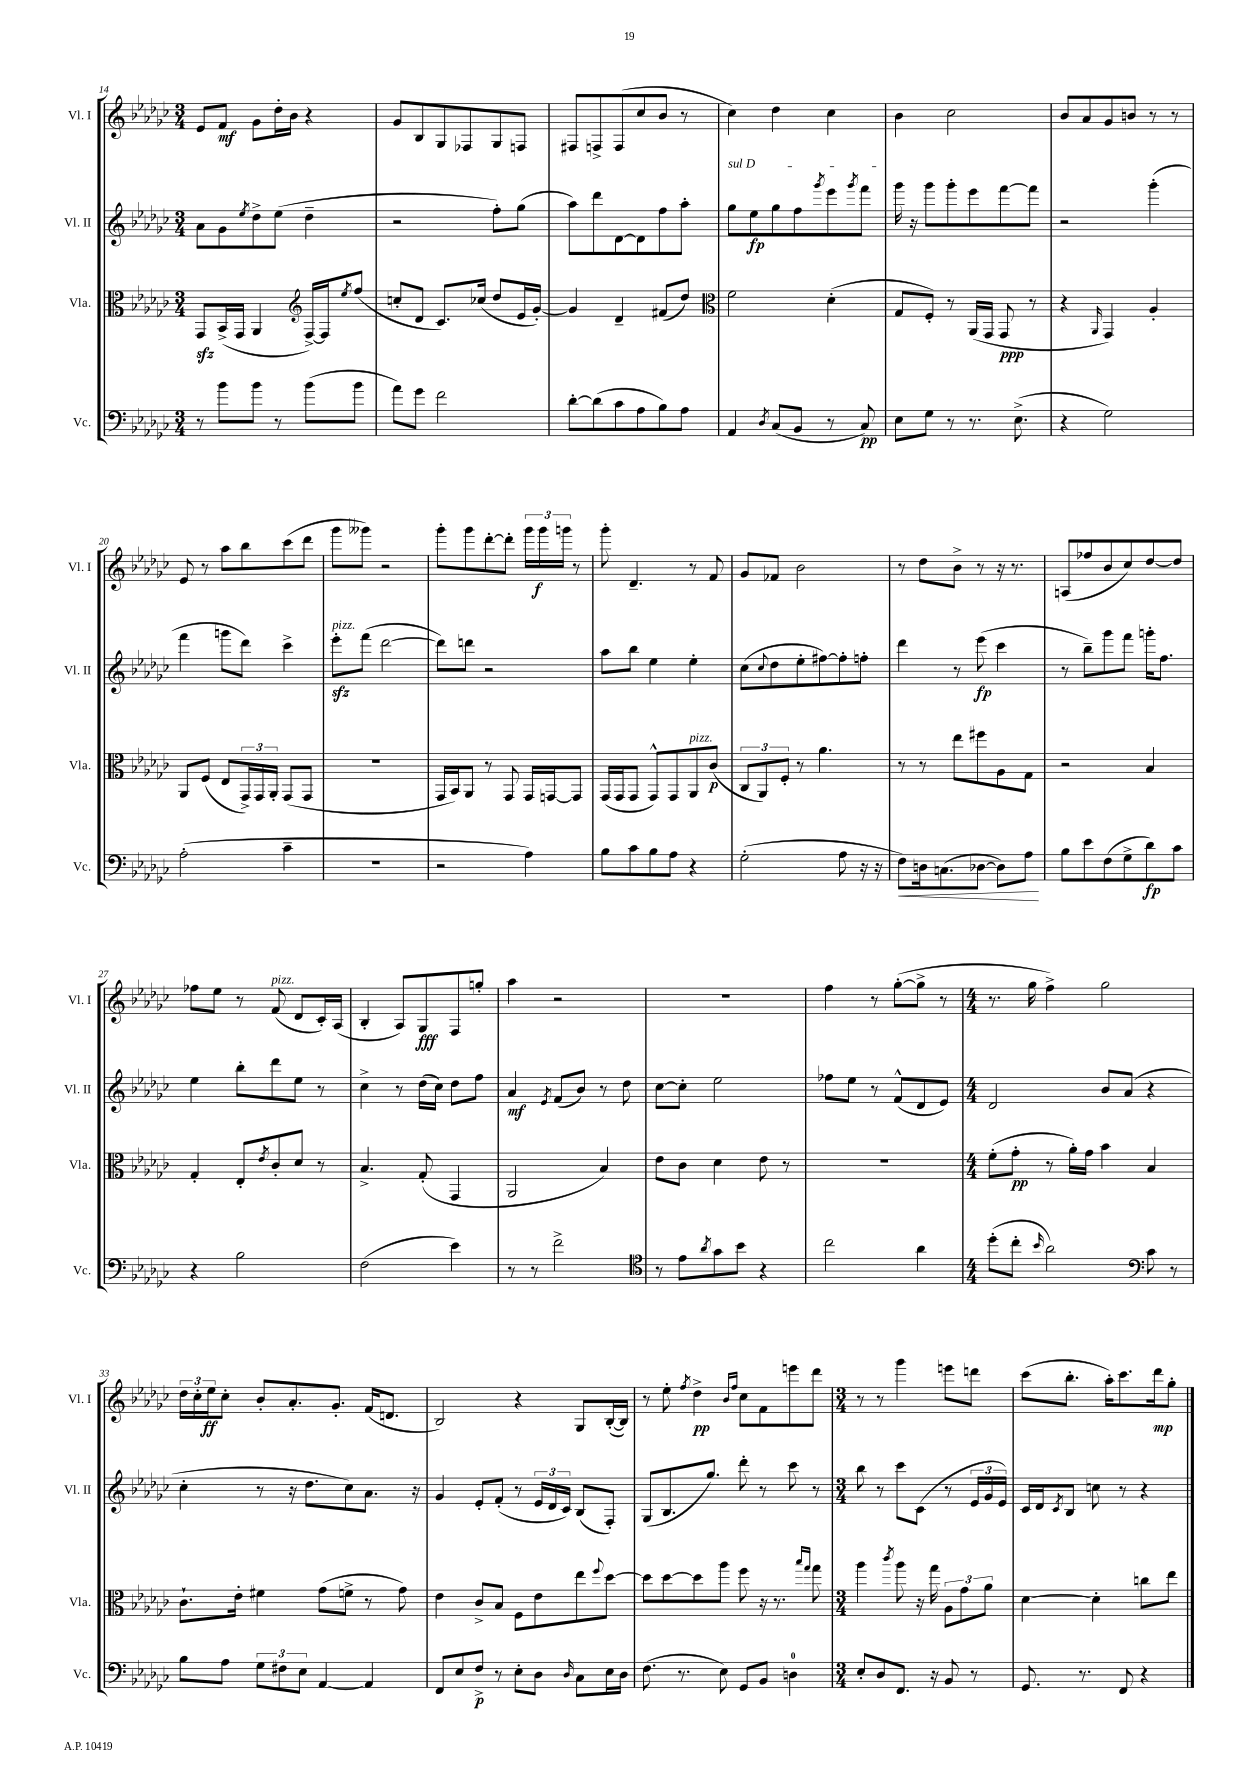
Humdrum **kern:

**kern	**kern	**kern	**kern
*staff4	*staff3	*staff2	*staff1
*clefF4	*clefC3	*clefG2	*clefG2
*k[b-e-a-d-g-c-]	*k[b-e-a-d-g-c-]	*k[b-e-a-d-g-c-]	*k[b-e-a-d-g-c-]
*M3/4	*M3/4	*M3/4	*M3/4
8r	8GG-	8a-	8e-
8b-	(16BB-^	8g-	8f
.	16GG-	.	.
.	.	8qee-	.
8b-	4AA-	8dd-^	8g-
8r	.	(8ee-	16dd-'
.	.	.	16b-
*	*clefG2	*	*
(8b-	[16F^)	4dd-~	4r
.	16F]	.	.
.	8qee-	.	.
8b-	(8ff	.	.
=	=	=	=
8a-)	8cc'	2r	8g-
8g-	8d-	.	8B-
2f	8.c-)	.	8G-
.	.	.	8F-
.	(16cc-	.	.
.	8dd-	8ff')	8G-
.	16e-	(8gg-	8F
.	[16g-')	.	.
=	=	=	=
[8d-'	4g-]	8aa-)	8F#
(8d-]	.	8ddd-	8F^
8c-	4d-~	[8d-	(8F
8A-	.	8d-]	8cc-
8B-)	(8f#	8ff	8b-
8A-	8dd-)	8aa-'	8r
=	=	=	=
*	*clefC3	*	*
4AA-	2f	8gg-	4cc-)
.	.	8ee-	.
8qD-	.	.	.
(8C-	.	8gg-	4dd-
8BB-	.	8ff	.
.	.	8qggg-	.
8r	(4d-'	8eee-	4cc-
.	.	8qggg-	.
8C-)	.	8fff	.
=	=	=	=
8E-	8G-	16ggg-	4b-
.	.	16r	.
8G-	8F')	8ggg-	.
8r	8r	8ggg-'	2cc-
8.r	(16AA-	8eee-	.
.	16GG-	.	.
.	8GG-	[8fff	.
(8.E-^	.	.	.
.	8r	8fff]	.
=	=	=	=
4r	4r	2r	8b-
.	.	.	8a-
.	16qqAA-	.	.
2G-)	4GG-)	.	8g-
.	.	.	8b
.	4A-'	(4ggg-'	8r
.	.	.	8r
=	=	=	=
(2A-'	8AA-	4fff	8e-
.	(8F	.	8r
.	8E-	8ggg	8aa-
.	24GG-^)	8ddd-)	8bb-
.	24GG-	.	.
.	24AA-'	.	.
4c-~	(8GG-	4ccc-^	(8ccc-
.	8GG-	.	8ddd-
=	=	=	=
2.r	2.r	8eee-'	8ggg-
.	.	(8fff	8ggg--)
.	.	[2ddd-	2r
=	=	=	=
2r	16GG-	8ddd-])	8ggg-'
.	16BB-)	.	.
.	8AA-	8ddd	8ggg-
.	8r	2r	[8ddd-'
.	8GG-	.	8ddd-']
4A-)	16GG-	.	24ggg-
.	.	.	24ggg-
.	[16GG	.	.
.	.	.	24ggg
.	8GG]	.	8r
=	=	=	=
8B-	(16GG-	8aa-	8ggg-'
.	16GG-	.	.
8c-	8GG-	8bb-	4.d-~
8B-	8GG-^^)	4ee-	.
8A-	8GG-	.	.
4r	8AA-	4ee-'	8r
.	(8c-	.	8f
=	=	=	=
(2G-'	12C-	(8cc-	8g-
.	12AA-)	.	.
.	.	8qqcc-	.
.	.	8dd-	8f-
.	12F'	.	.
.	8r	8ee-'	2b-
.	4.a-	[8ff#)	.
8A-	.	8ff#']	.
16r	.	8ff'	.
16r	.	.	.
=	=	=	=
8F)	8r	4ddd-	8r
16D	8r	.	8dd-
(8.C	.	.	.
.	8ee-	8r	8b-^
[8D-	8ff#	(8eee-	8r
8D-])	8A-	4ccc-	16r
.	.	.	8.r
8A-	8G-	.	.
=	=	=	=
8B-	2r	8r	(8A
8e-	.	8bb-~)	8ff-
(8F	.	8ggg-	8b-
8G-^	.	8fff	8cc-)
8d-)	4B-	16ggg'	[8dd-
.	.	8.ff	.
8c-	.	.	8dd-]
=	=	=	=
4r	4G-'	4ee-	8ff-
.	.	.	8ee-
2B-	8E-'	8bb-'	8r
.	8qe-	.	.
.	8c-'	8ddd-	(8f
.	8d-	8ee-	8d-
.	8r	8r	16c-')
.	.	.	(16A-
=	=	=	=
(2F	4.B-^	4cc-^	4B-'
.	.	8r	8A-)
.	(8G-'	(16dd-	8G-
.	.	16cc-)	.
4e-)	4GG-	8dd-	8F
.	.	8ff	8gg'
=	=	=	=
8r	2AA-	4a-	4aa-
8r	.	.	.
.	.	8qe-	.
2f^	.	(8f	2r
.	.	8b-)	.
.	4B-)	8r	.
.	.	8dd-	.
=	=	=	=
*clefC4	*	*	*
8r	8e-	[8cc-	2.r
8e-	8c-	8cc-']	.
8qa-	.	.	.
8g-	4d-	2ee-	.
8b-	.	.	.
4r	8e-	.	.
.	8r	.	.
=	=	=	=
2cc-	2.r	8ff-	4ff
.	.	8ee-	.
.	.	8r	8r
.	.	(8f^^	([8gg-'
4a-	.	8d-	8gg-^]
.	.	8e-)	8r
=	=	=	=
*M4/4	*M4/4	*M4/4	*M4/4
(8dd-'	(8f'	2d-	8.r
8cc-'	8g-'	.	.
.	.	.	16gg-
16qqb-	.	.	.
2a-)	8r	.	4ff^)
.	16a-')	.	.
.	16g-	.	.
.	4b-	8b-	2gg-
.	.	(8a-	.
*clefF4	*	*	*
8c-	4B-	4r	.
8r	.	.	.
=	=	=	=
8B-	8.c-`	4cc-'	24dd-
.	.	.	24cc-'
.	.	.	24ee-
8A-	.	.	8cc-'
.	16e-'	.	.
12G-	4f#	8r	8b-'
12F#	.	.	.
.	.	16r	8.a-'
12E-	.	.	.
.	.	8.dd-	.
[4AA-	(8g-	.	.
.	.	.	8.g-'
.	8f^	8cc-)	.
4AA-]	8r	8.a-	(16f
.	.	.	8.d
.	8g-)	.	.
.	.	16r	.
=	=	=	=
8FF	4e-	4g-	2B-)
8E-	.	.	.
8F^	8c-^	8e-'	.
8r	8B-	(8f'	.
8E-'	8F	8r	4r
8D-	8e-	24e-	.
.	.	24d-	.
.	.	24c-)	.
16qqD-	.	.	.
8C-	8ee-	(8B-	8G-
.	8qqff	.	.
16E-	[8dd-	8F')	([16B-'
16D-	.	.	16B-])
=	=	=	=
(8.F	8dd-]	(8G-	8r
.	[8dd-	8.B-	8ee-'
8.r	.	.	.
.	.	.	8qff
.	8dd-]	.	4dd-^
.	.	8.gg-)	.
8E-)	8aa-	.	.
.	.	.	16qqb-
.	.	.	16qqff
8GG-	8ff	8ddd-'	8cc-
8BB-	16r	8r	8f
.	8.r	.	.
4D	.	8ccc-	8eee
.	16qqbb-	.	.
.	16qqgg-	.	.
.	8gg-	8r	8ddd-
=	=	=	=
*M3/4	*M3/4	*M3/4	*M3/4
8E-'	4aa-	8bb-	8r
8D-	.	8r	8r
.	8qccc-	.	.
8.FF	8aa-	8ccc-	4ggg-
.	16r	(8c-	.
16r	16gg-	.	.
8BB-	12A-	8r	8eee
.	12g-	.	.
8r	.	24e-	8ddd
.	12a-	24g-	.
.	.	24e-)	.
=	=	=	=
8.GG-	[4d-	16c-	(8ccc-
.	.	16d-	.
.	.	8qc-	.
.	.	8B-	8.bb-'
8.r	.	.	.
.	4d-']	8cc	.
.	.	.	16aa-')
8FF	.	8r	8.ccc-
4r	8cc	4r	.
.	.	.	16ddd-
.	8ee-	.	8gg-'
==	==	==	==
*-	*-	*-	*-
